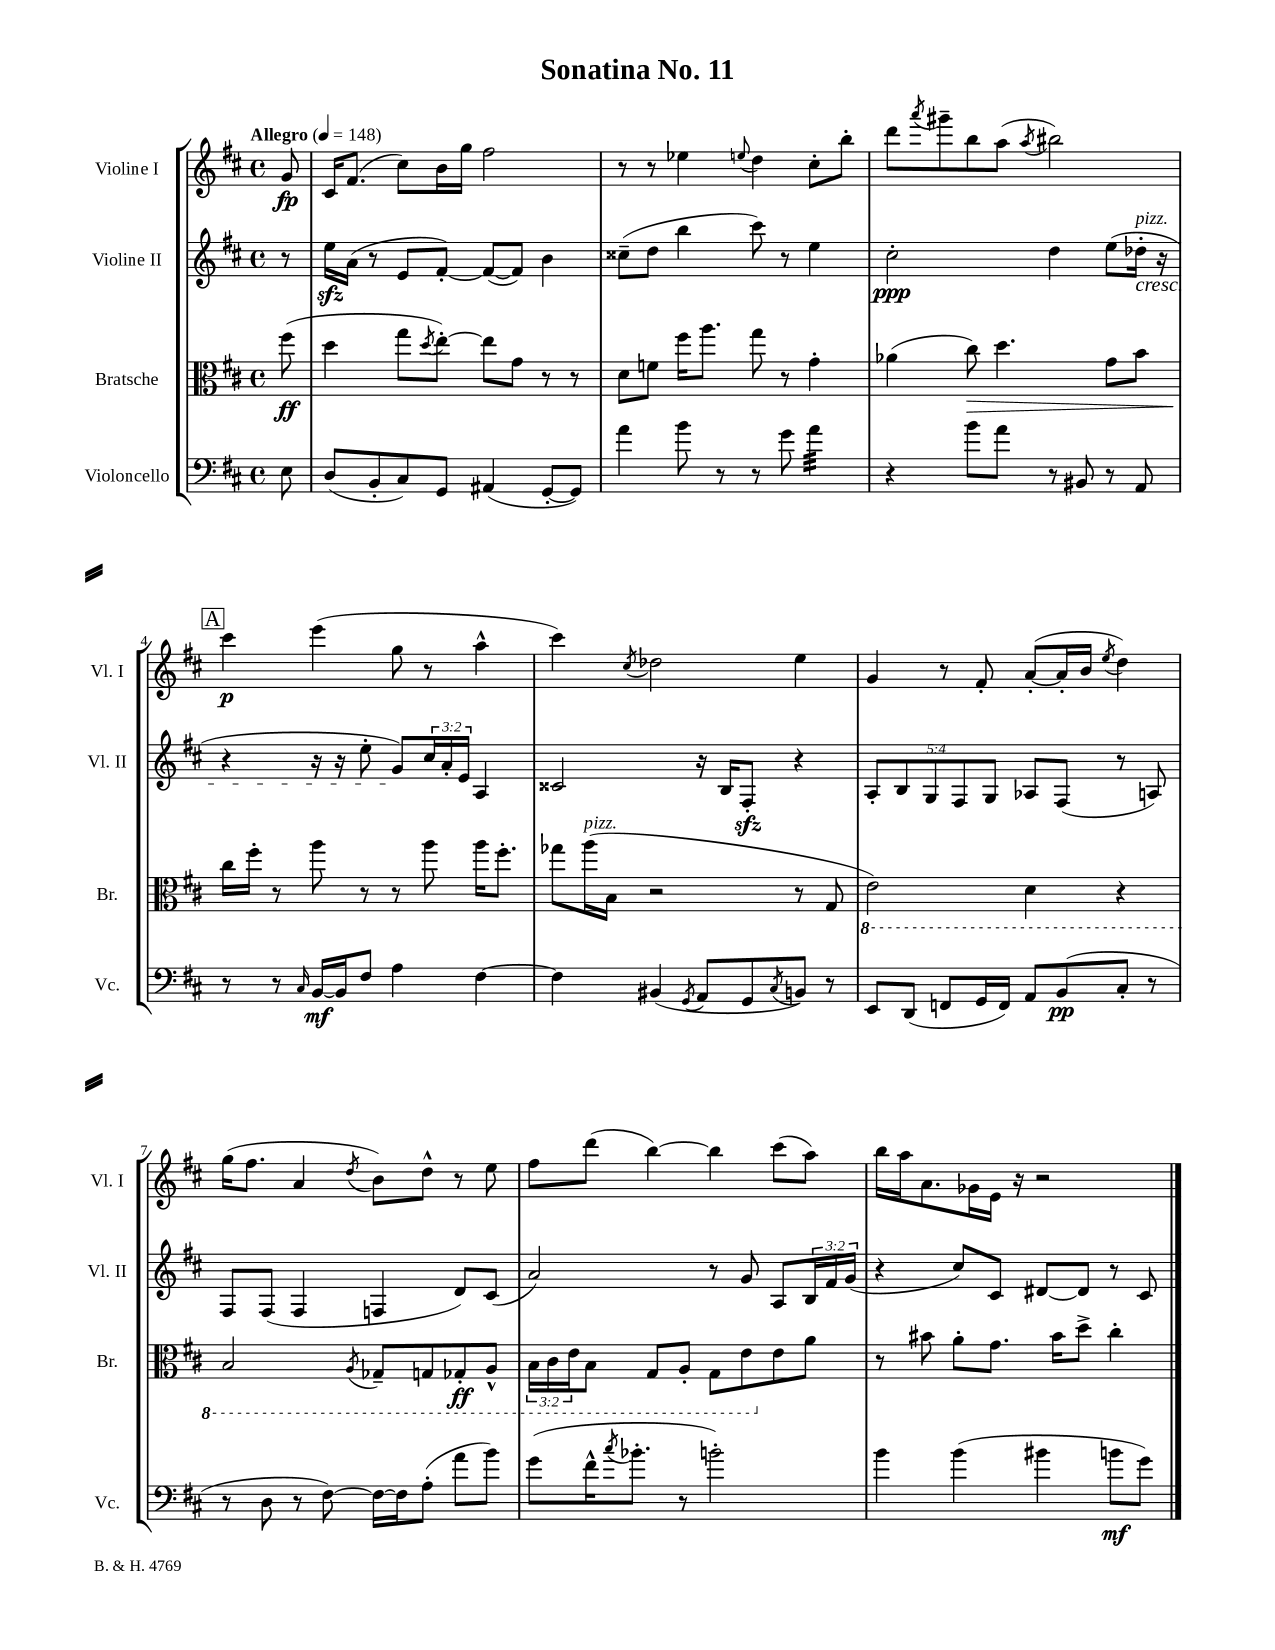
\header { title = "Sonatina No. 11" }
<<
\new StaffGroup <<
\new Staff = "s0" \with { instrumentName = "Violine I" shortInstrumentName = "Vl. I" } {
    \clef treble \key d \major \defaultTimeSignature \time 4/4 \partial 8 \tempo "Allegro" 4 = 148
    g'8\fp |
    cis'16 fis'8.( cis''8) b'16 g''16 fis''2 |
    r8 r8 ees''4 \appoggiatura { e''8 } d''4 cis''8-. b''8-. |
    d'''8 \acciaccatura { a'''8 } gis'''8-- b''8 a''8( \acciaccatura { a''8 } bis''2) |
    \mark \markup { \box "A" } cis'''4\p e'''4( g''8 r8 a''4-^ |
    cis'''4) \acciaccatura { cis''8 } des''2 e''4 |
    g'4 r8 fis'8-. a'8~-.( a'16-. b'16 \acciaccatura { e''8 } d''4) |
    g''16( fis''8. a'4 \acciaccatura { d''8 } b'8) d''8-^ r8 e''8 |
    fis''8 d'''8( b''4~) b''4 cis'''8( a''8) |
    b''16 a''16 a'8. ges'16 e'16 r16 r2 \bar "|." |
}
\new Staff = "s1" \with { instrumentName = "Violine II" shortInstrumentName = "Vl. II" } {
    \clef treble \key d \major \defaultTimeSignature \time 4/4 \override Staff.TupletNumber.text = #tuplet-number::calc-fraction-text \partial 8
    r8 |
    e''16\sfz a'16( r8 e'8 fis'8~-.) fis'8~( fis'8) b'4 |
    cisis''8--( d''8 b''4 cis'''8) r8 e''4 |
    cis''2-.\ppp d''4 e''8( des''16-.\cresc^\markup { \italic "pizz." } r16 |
    \mark \markup { \box "A" } r4 r16 r16 e''8-. g'8\!) \tuplet 3/2 { cis''16 a'16-. e'16 } a4 |
    cisis'2 r16 b16 fis8-.\sfz r4 |
    \tuplet 5/4 { a8-. b8 g8 fis8 g8 } aes8 fis8( r8 a8) |
    fis8 fis8( fis4 f4 d'8) cis'8( |
    a'2) r8 g'8 a8 \tuplet 3/2 { b16 fis'16 g'16( } |
    r4 cis''8) cis'8 dis'8~ dis'8 r8 cis'8 \bar "|." |
}
\new Staff = "s2" \with { instrumentName = "Bratsche" shortInstrumentName = "Br." } {
    \clef alto \key d \major \defaultTimeSignature \time 4/4 \override Staff.TupletNumber.text = #tuplet-number::calc-fraction-text \partial 8
    fis''8\ff( |
    d''4 g''8 \acciaccatura { d''8 } e''8~-.) e''8 g'8 r8 r8 |
    d'8 f'8 fis''16 a''8. g''8 r8 g'4-. |
    aes'4( cis''8\>) d''4. g'8 b'8 |
    \mark \markup { \box "A" } cis''16\! fis''16-. r8 a''8 r8 r8 a''8 a''16 fis''8.-. |
    ges''8 a''16^\markup { \italic "pizz." }( b16 r2 r8 g8 |
    \ottava #-1 e2) d4 r4 |
    b,2 \acciaccatura { a,8 } ges,8-- g,8 ges,8-.\ff a,8-^ |
    \tuplet 3/2 { b,16 cis16 e16 } b,8 g,8 a,8-. g,8 e8 \ottava #0 e'8 a'8 |
    r8 bis'8 a'8-. g'8. bis'16 d''8-> cis''4-. \bar "|." |
}
\new Staff = "s3" \with { instrumentName = "Violoncello" shortInstrumentName = "Vc." } {
    \clef bass \key d \major \defaultTimeSignature \time 4/4 \partial 8
    e8 |
    d8( b,8-. cis8) g,8 ais,4( g,8~-. g,8) |
    a'4 b'8 r8 r8 g'8 a'4:32 |
    r4 b'8 a'8 r8 bis,8 r8 a,8 |
    \mark \markup { \box "A" } r8 r8 \grace { cis16 } b,16~\mf b,16 fis8 a4 fis4~ |
    fis4 bis,4( \acciaccatura { g,8 } a,8 g,8 \acciaccatura { cis8 } b,8) r8 |
    e,8 d,8( f,8 g,16 f,16) a,8 b,8\pp( cis8-. r8 |
    r8 d8 r8 fis8~) fis16~ fis16 a8-.( a'8 b'8) |
    g'8( fis'16-^ \acciaccatura { cis''8 } bes'8.-. r8 b'2-.) |
    b'4 b'4( bis'4 b'8\mf g'8) \bar "|." |
}
>>
>>
